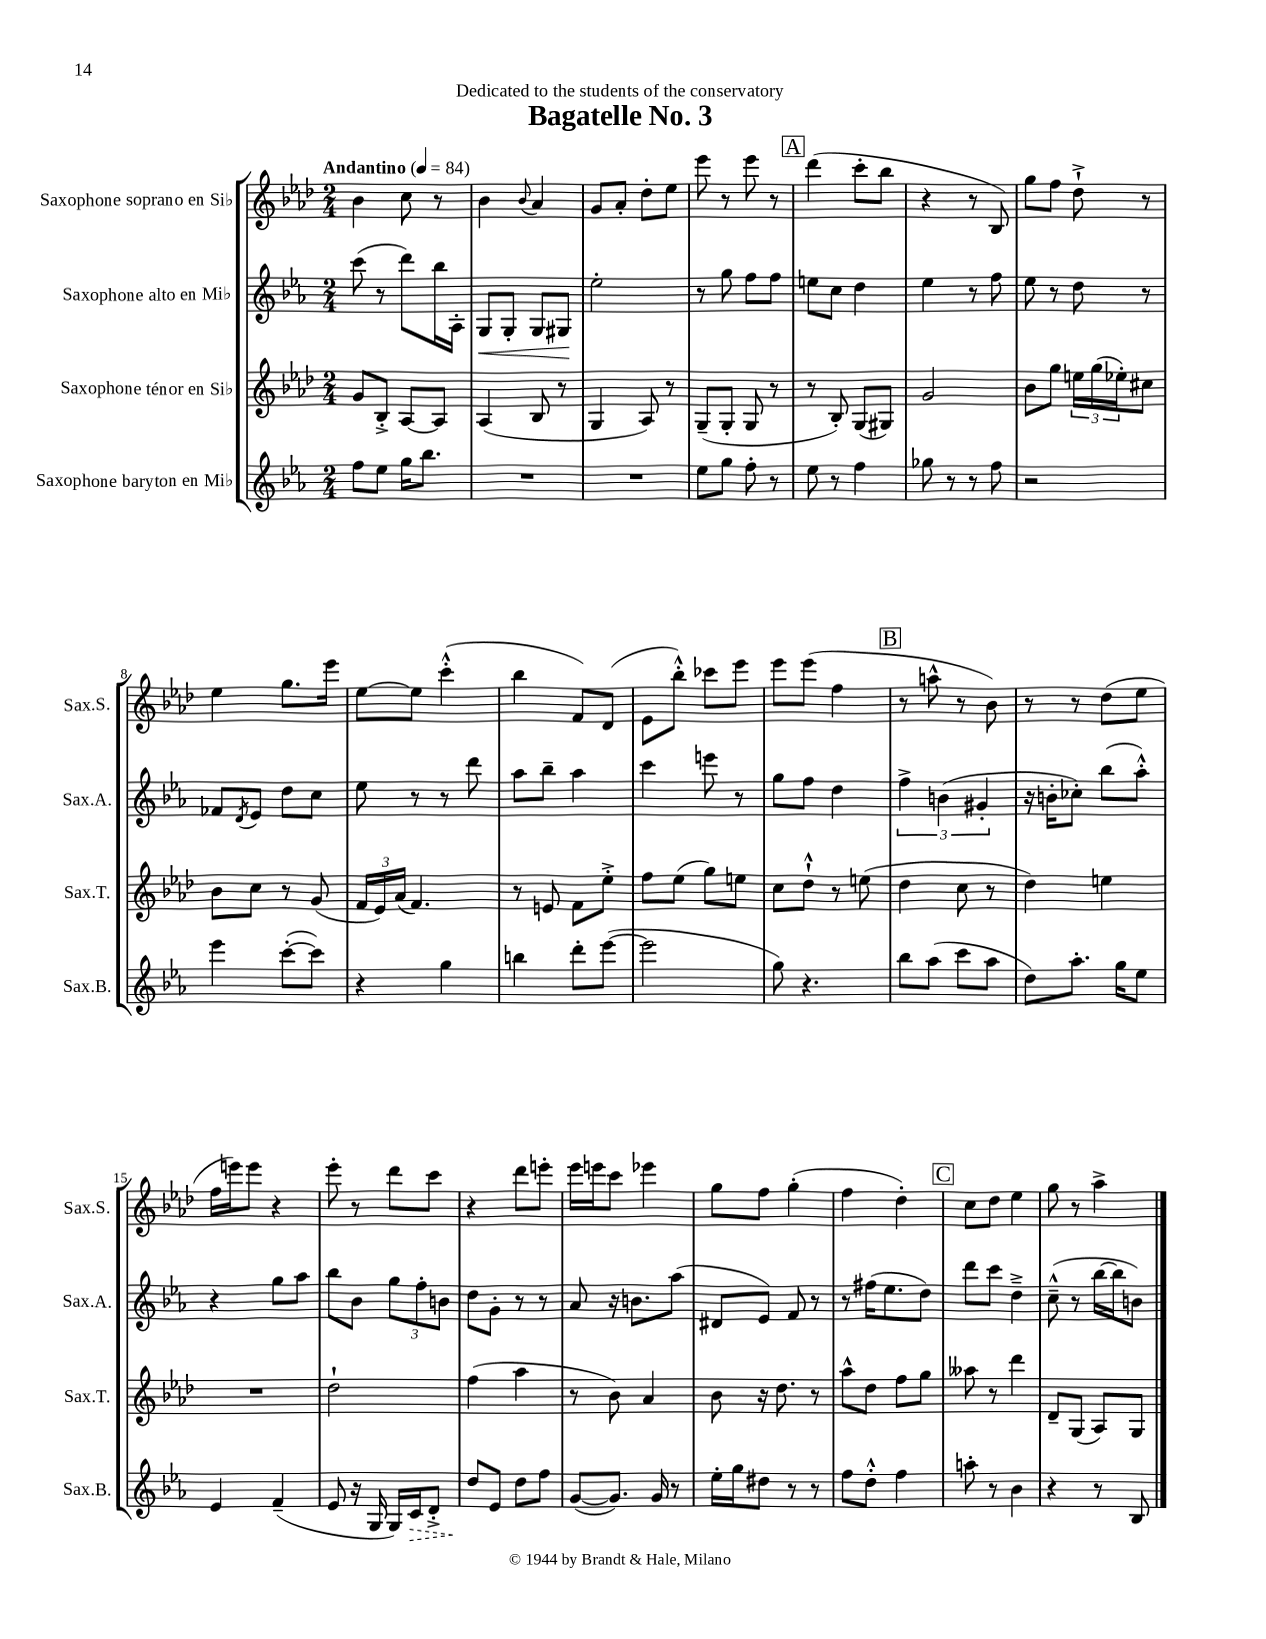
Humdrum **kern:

**kern	**kern	**kern	**kern
*staff4	*staff3	*staff2	*staff1
*clefG2	*clefG2	*clefG2	*clefG2
*k[b-e-a-]	*k[b-e-a-d-]	*k[b-e-a-]	*k[b-e-a-d-]
*M2/4	*M2/4	*M2/4	*M2/4
*MM84	*MM84	*MM84	*MM84
8ff\L	8g/L	(8ccc\	4b-\
8ee-\J	8B-'^/J	8r	.
16gg\LK	[8A-/L	8ddd\L)	8cc\
8.bb-\J	.	.	.
.	8A-/]J	16bb-\L	8r
.	.	16A-'\JJ	.
=	=	=	=
2r	(4A-/	8G/L	4b-\
.	.	8G'/J	.
.	.	.	8qqb-/
.	8B-/	8G/L	4a-/
.	8r	8G#/J	.
=	=	=	=
2r	4G/	2ee-'\	8g/L
.	.	.	8a-'/J
.	8A-/)	.	8dd-'\L
.	8r	.	8ee-\J
=	=	=	=
8ee-\L	(8G~/L	8r	8eee-\
8gg\J	8G'/J	8gg\	8r
8ff'\	8G/	8ff\L	8eee-\
8r	8r	8ff\J	8r
=	=	=	=
8ee-\	8r	8ee\L	(4ddd-\
8r	8B-'/)	8cc\J	.
4ff\	(8G/L	4dd\	8ccc'\L
.	8G#/J)	.	8bb-\J
=	=	=	=
8gg-\	2g/	4ee-\	4r
8r	.	.	.
8r	.	8r	8r
8ff\	.	8ff\	8B-/)
=	=	=	=
2r	8b-\L	8ee-\	8gg\L
.	8gg\J	8r	8ff\J
.	24ee\LL	8dd\	8dd-`^\
.	(24gg\	.	.
.	24ee-'\J)	.	.
.	8cc#\J	8r	8r
=	=	=	=
4eee-\	8b-\L	8f-/L	4ee-\
.	.	8qd/	.
.	8cc\J	8e-/J	.
([8ccc'\L	8r	8dd\L	8.gg\L
8ccc\]J)	(8g/	8cc\J	.
.	.	.	16eee-\Jk
=	=	=	=
4r	24f/LL	8ee-\	[8ee-\L
.	24e-/)	.	.
.	(24a-/JJ	.	.
.	4.f/)	8r	8ee-\]J
4gg\	.	8r	(4ccc'^^\
.	.	8ddd\	.
=	=	=	=
4bb\	8r	8aa-\L	4bb-\
.	8e/	8bb-~\J	.
8ddd'\L	8f\L	4aa-\	8f/L)
([8eee-\J	8ee-'^\J	.	(8d-/J
=	=	=	=
2eee-\]	8ff\L	4ccc\	8e-\L
.	(8ee-\J	.	8bb-'^^\J)
.	8gg\L)	8eee\	8ccc-\L
.	8ee\J	8r	8eee-\J
=	=	=	=
8gg\)	8cc\L	8gg\L	8eee-\L
4.r	8dd-`^^\J	8ff\J	(8eee-\J
.	8r	4dd\	4ff\
.	(8ee\	.	.
=	=	=	=
8bb-\L	4dd-\	6ff^\	8r
(8aa-\J	.	.	8aa^^\
.	.	(6b\	.
8ccc\L	8cc\	.	8r
.	.	6g#'/	.
8aa-\J	8r	.	8b-\)
=	=	=	=
8dd\L)	4dd-\)	16r	8r
.	.	16b'\LK	.
8.aa-'\J	.	8cc-'\J)	8r
.	4ee\	(8bb-\L	(8dd-\L
16gg\LK	.	.	.
8ee-\J	.	8aa-'^^\J)	8ee-\J
=	=	=	=
4e-/	2r	4r	16ff\LL
.	.	.	16eee\J)
.	.	.	8eee\J
(4f~/	.	8gg\L	4r
.	.	8aa-\J	.
=	=	=	=
8e-/	2dd-`\	8bb-\L	8eee-'\
16r	.	8b-\J	8r
16G/	.	.	.
16G/LL)	.	12gg\L	8ddd-\L
16c/J	.	.	.
.	.	12ff'\	.
8d'^/J	.	.	8ccc\J
.	.	12b\J	.
=	=	=	=
8dd/L	(4ff\	8dd\L	4r
8e-/J	.	8g'\J	.
8dd\L	4aa-\	8r	8ddd-\L
8ff\J	.	8r	8eee'\J
=	=	=	=
([8g/L	8r	8a-/	16eee-\LL
.	.	.	16eee\J
8.g/]J)	8b-\)	16r	8ccc\J
.	.	8.b\L	.
.	4a-/	.	4eee-\
16g/	.	.	.
8r	.	(8aa-\J	.
=	=	=	=
16ee-'\LL	8b-\	8d#/L	8gg\L
16gg\J	.	.	.
8dd#\J	16r	8e-/J)	8ff\J
.	8.dd-\	.	.
8r	.	8f/	(4gg'\
8r	8r	8r	.
=	=	=	=
8ff\L	8aa-^^\L	8r	4ff\
8dd'^^\J	8dd-\J	(16ff#\LK	.
.	.	8.ee-\	.
4ff\	8ff\L	.	4dd-'\)
.	8gg\J	8dd\J)	.
=	=	=	=
8aa'\	8aa--\	8ddd\L	8cc\L
8r	8r	8ccc\J	8dd-\J
4b-\	4ddd-\	4dd~^\	4ee-\
=	=	=	=
4r	8d-~/L	(8cc~^^\	8gg\
.	(8G/J	8r	8r
8r	8A-/L)	[16bb-\LL	4aa-^\
.	.	16bb-\]J	.
8B-/	8G/J	8b\J)	.
==	==	==	==
*-	*-	*-	*-
